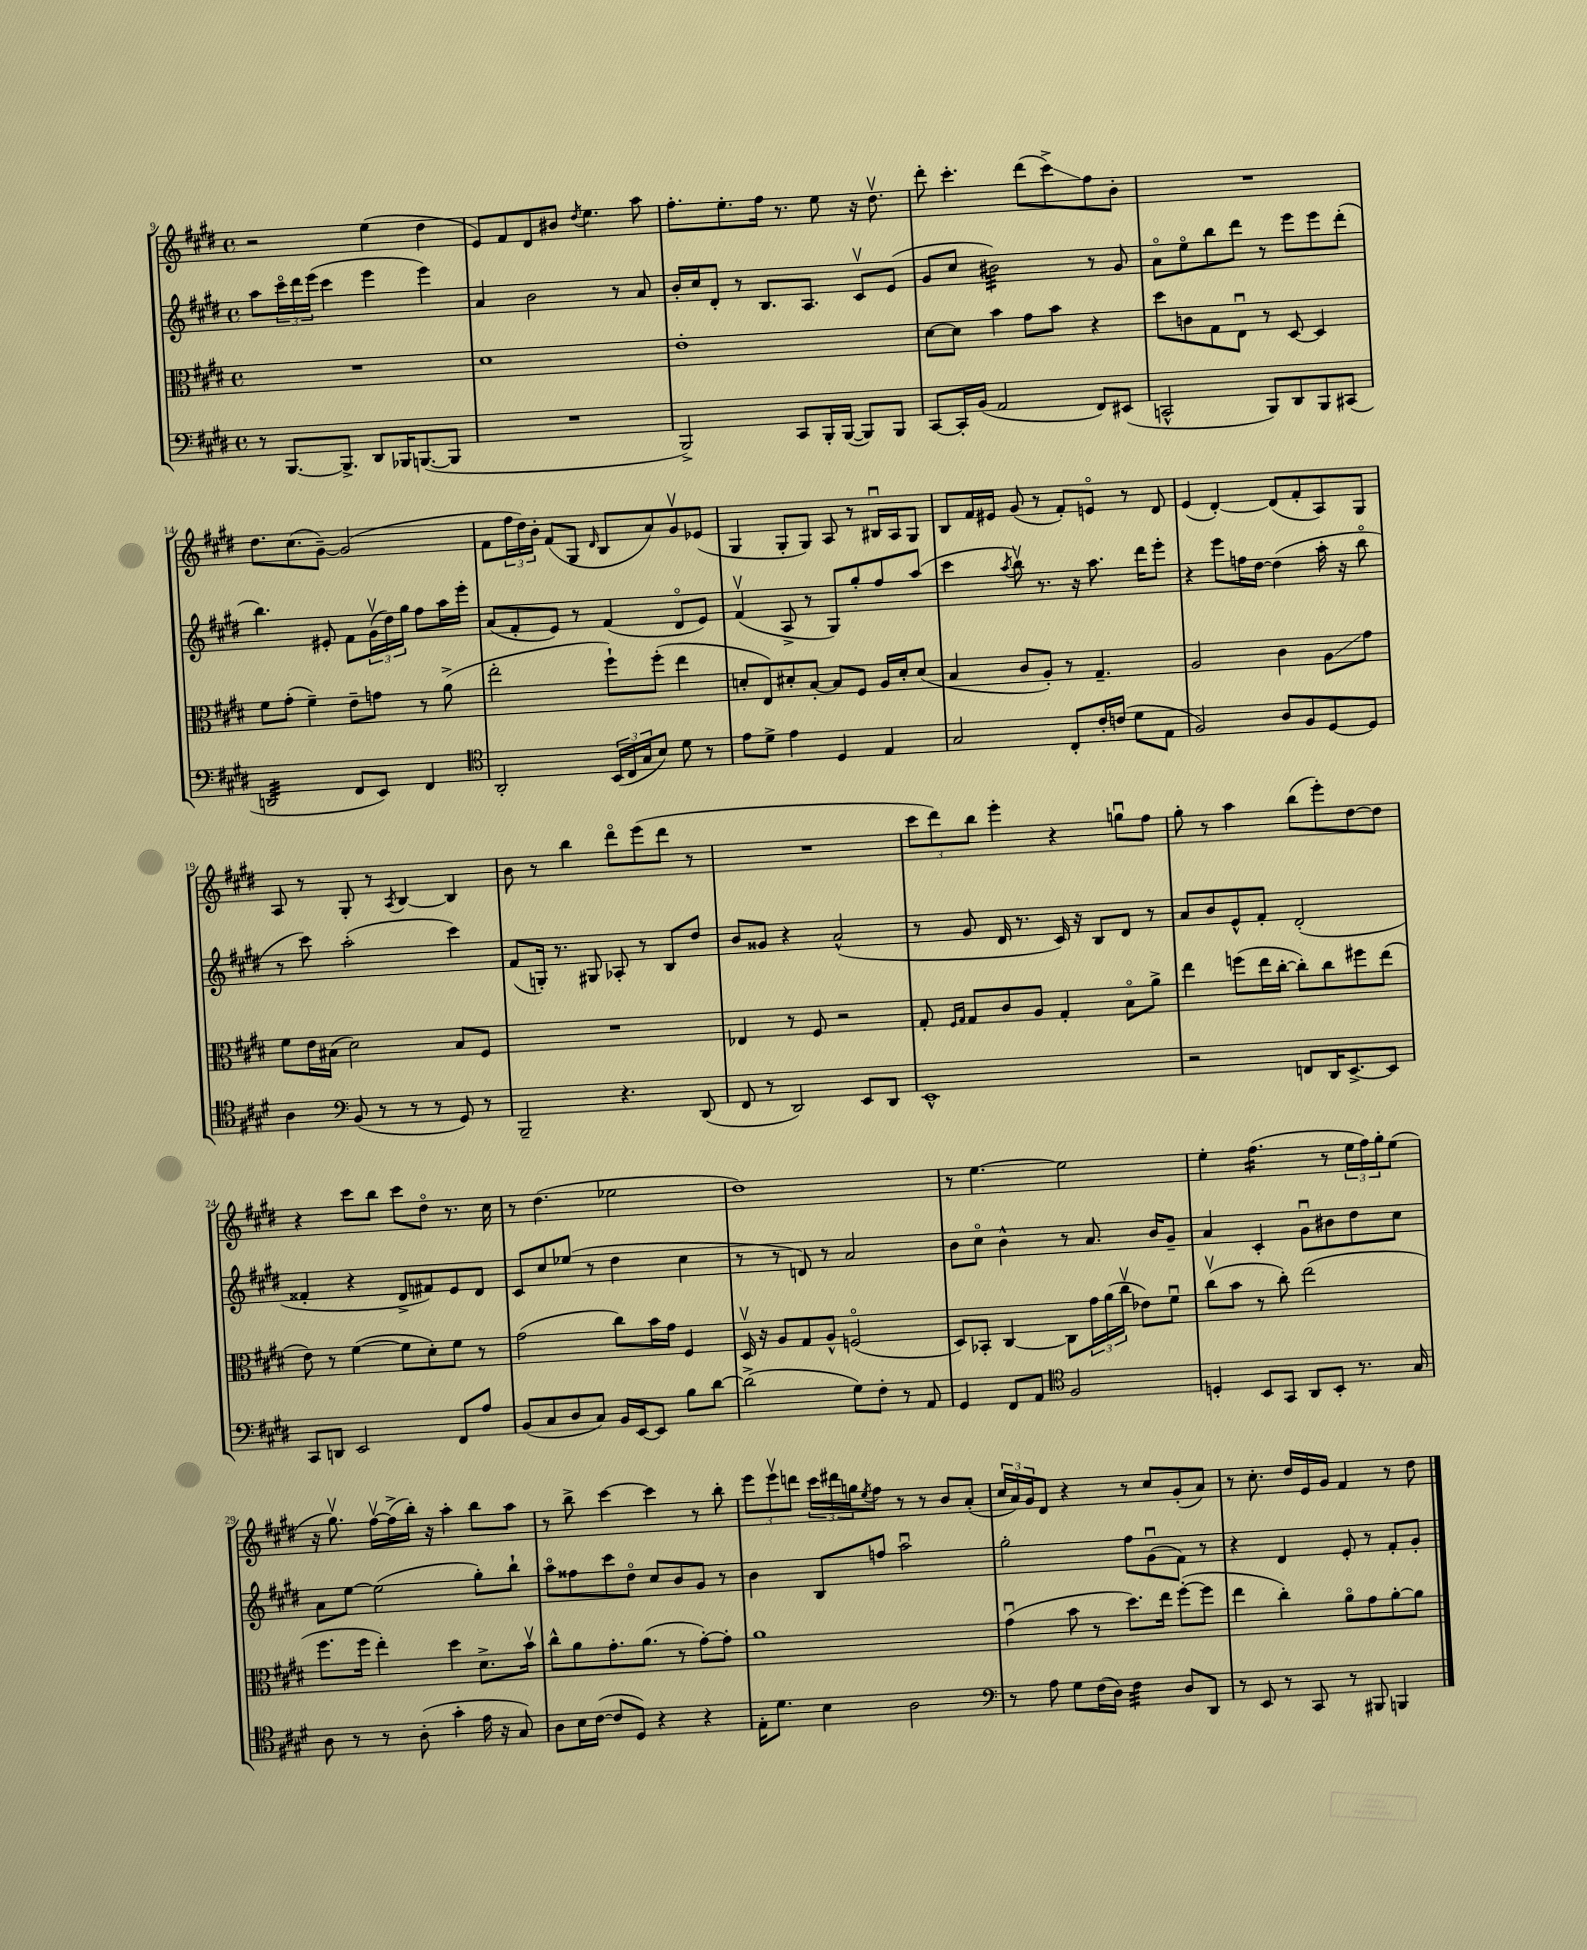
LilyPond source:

<<
\new StaffGroup <<
\new Staff = "s0" {
    \clef treble \key e \major \defaultTimeSignature \time 4/4
    r2 e''4( dis''4 |
    e'8) fis'8 dis'8 bis'8 \acciaccatura { dis''8 } e''4. a''8 |
    fis''8.-. e''8.-. fis''16 r8. e''8 r16 dis''8.\upbow |
    dis'''8-. cis'''4.-. dis'''8( cis'''8->\glissando) fis''8 b'8-. |
    R1 |
    dis''8. cis''8.( gis'8~--) gis'2( |
    fis'8 \tuplet 3/2 { fis''16 dis''16) b'16-. } fis'8( gis8 \grace { dis'16 } b8 a'8) gis'8\upbow ees'8( |
    gis4 gis8-. gis8) a8 r8 bis16\downbow a16 gis8 |
    b8 fis'16 eis'16 gis'8( r8 fis'8-.) e'8\flageolet r8 dis'8 |
    e'4( dis'4~-.) dis'8( fis'8-. a8) gis8 |
    a8 r8 gis8-. r8 \acciaccatura { a8 } b4~ b4 |
    b'8 r8 b''4 dis'''8\flageolet e'''8( dis'''8 r8 |
    R1 |
    \tuplet 3/2 { cis'''8 dis'''8) b''8 } e'''4-. r4 g''8\downbow fis''8 |
    gis''8-. r8 a''4 b''8( e'''8-.) dis''8~ dis''8 |
    r4 cis'''8 b''8 cis'''8 dis''8\flageolet r8. cis''16 |
    r8 dis''4.( ees''2 |
    dis''1) |
    r8 e''4.~ e''2 |
    e''4-. fis''4.:16( r8 \tuplet 3/2 { e''16 fis''16) gis''16-. } e''8( |
    r16 gis''8.\upbow) fis''16~\upbow fis''16->( b''16-.) r16 a''4-. b''8 a''8 |
    r8 b''8-> cis'''4~ cis'''4 r8 b''8-. |
    \tuplet 3/2 { e'''8 e'''8\upbow d'''8 } \tuplet 3/2 { cis'''16 dis'''16 g''16 } \acciaccatura { e''8 } fis''8 r8 r8 b'8 a'8-.( |
    \tuplet 3/2 { cis''16 a'16) gis'16 } dis'8 r4 r8 cis''8 gis'8-.( a'8) |
    r8 cis''8.-. dis''16 e'16 gis'16 fis'4 r8 dis''8 \bar "|." |
}
\new Staff = "s1" {
    \clef treble \key e \major \defaultTimeSignature \time 4/4
    a''8 \tuplet 3/2 { cis'''16\flageolet dis'''16 e'''16( } cis'''4 e'''4 e'''4) |
    a'4 b'2 r8 a'8 |
    b'16-. cis''16 dis'8-. r8 b8. a8. cis'8\upbow e'8( |
    gis'8 cis''8 bis'2:32) r8 gis'8 |
    a'8\flageolet e''8\flageolet b''8 dis'''8 r8 e'''8 e'''8 dis'''8-.( |
    b''4.) eis'8-. fis'8 \tuplet 3/2 { gis'16\upbow( dis''16) gis''16 } fis''8 a''16 e'''16-. |
    a'8( fis'8-. e'8) r8 fis'4( dis'8\flageolet e'8) |
    fis'4\upbow( a8-> r8 gis8) gis''8-. fis''8 a''8( |
    cis'''4 \acciaccatura { a''8 } b''8\upbow) r8. r16 a''8. dis'''16 e'''8-. |
    r4 e'''8 f''16 dis''16~ dis''4( a''16-. r16 b''8\flageolet |
    r8 cis'''8) a''2-.( cis'''4) |
    fis'8( g16-.) r8. gis8 aes8-. r8 b8 dis''8 |
    b'8 gisis'8 r4 a'2-^( |
    r8 gis'8 dis'16 r8. cis'16) r16 b8 dis'8 r8 |
    a'8 b'8 e'8-^ fis'8-. dis'2-.( |
    fisis'4-. r4 dis'8-> fis'8) e'8 dis'8 |
    cis'8 cis''8 ees''8( r8 dis''4 cis''4 |
    r8 r8 d'8) r8 a'2 |
    b'8 cis''8\flageolet b'4-^ r8 a'8. b'16 gis'8-- |
    a'4 cis'4-. gis'8\downbow bis'8 dis''8 cis''8 |
    a'8 e''8~ e''2( gis''8-.) b''8-! |
    a''8\flageolet fisis''8 cis'''8 dis''8\flageolet cis''8 b'8 gis'8 r8 |
    b'4 b8 f''8 a''2\downbow |
    gis''2-. fis''8 gis'8\downbow( fis'8) r8 |
    r4 dis'4 e'8-. r8 fis'8-. gis'8-. \bar "|." |
}
\new Staff = "s2" {
    \clef alto \key e \major \defaultTimeSignature \time 4/4
    R1 |
    dis'1 |
    e'1-. |
    dis'8~ dis'8 b'4 gis'8 b'8 r4 |
    dis''8 c'8 gis8 e8\downbow r8 dis8~ dis4 |
    fis'8 gis'8-.( fis'4--) e'8-- g'8 r8 a'8->( |
    e''2-. fis''8-!) fis''8-.( e''4 |
    d'8-. e8) dis'8-. b8~-. b8 fis8 a16 dis'16-. dis'8( |
    b4 cis'8 a8-.) r8 gis4.-- |
    a2 cis'4 a8\glissando gis'8 |
    fis'8 e'16 bis16( dis'2) bis8 fis8 |
    R1 |
    ees4 r8 fis8 r2 |
    gis8-. \grace { fis16 gis16 } gis8 cis'8 a8 gis4-. b8\flageolet a'8-> |
    e''4 f''8( e''16 cis''16~-. cis''8-.) cis''8 fis''8 e''8( |
    e'8) r8 fis'4~( fis'8 dis'8-.) fis'8 r8 |
    gis'2( cis''8) b'16 gis'16 fis4 |
    dis16\upbow r16 a8 gis8 a8-^ f2\flageolet( |
    dis8) bes,8-. cis4~ cis8 \tuplet 3/2 { gis'16 a'16( cis''16\upbow } ees'8) fis'8\downbow |
    cis''8\upbow( b'8 r8 cis''8-.) e''2( |
    fis''8. fis''16 e''4-.) dis''4 dis'8.-> b'16\upbow |
    cis''8-^ a'8 gis'8.-. a'8.( r8 gis'8~-.) gis'8-. |
    a'1 |
    gis'4\downbow( b'8 r8 dis''8.) e''16 fis''8~-.( fis''8 |
    e''4 cis''4-.) a'8\flageolet gis'8 a'8~-. a'8 \bar "|." |
}
\new Staff = "s3" {
    \clef bass \key e \major \defaultTimeSignature \time 4/4
    r8 b,,8.~ b,,8.-> dis,8 bes,,16 b,,8.~( b,,8 |
    R1 |
    b,,2->) cis,8 b,,16-. b,,16~( b,,8) b,,8 |
    cis,8~ cis,16-. b,16( a,2 fis,8) eis,8( |
    c,2-^ b,,8) dis,8 b,,8 cis,8( |
    d,2:32 fis,8 e,8) fis,4 |
    \clef tenor a,2-. \tuplet 3/2 { b,16( cis16 gis16 } b8) dis'8 r8 |
    e'8 dis'8-> e'4 dis4 e4 |
    gis2 cis8-. cis'16-. c'16( dis'8 e8 |
    fis2) a8 fis8 dis8~ dis8 |
    a4 \clef bass b,8( r8 r8 r8 gis,8) r8 |
    b,,2-- r4. dis,8( |
    fis,8 r8 dis,2) e,8 dis,8 |
    e,1-^ |
    r2 f,8 dis,16 e,8.~-> e,8 |
    cis,8 d,8 e,2 fis,8 a8 |
    b,8( cis8 dis8 cis8) b,16 e,16~ e,8 b8 dis'8~ |
    dis'2->( gis8) fis8-. r8 a,8 |
    gis,4 fis,8 a,8 \clef tenor fis2 |
    d4-. b,8 gis,8 a,8 b,8-. r8. gis16 |
    a8 r8 r8 a8-.( gis'4-. e'16 r16 gis8) |
    a8 b16 cis'16~( cis'8 dis8) r4 r4 |
    e16-. dis'8. b4 a2 |
    \clef bass r8 a8 gis8 fis16( dis16) fis4:32 dis8 dis,8 |
    r8 e,8 r8 cis,8 r8 bis,,8 b,,4 \bar "|." |
}
>>
>>
\layout { \context { \Score currentBarNumber = #9 } }
